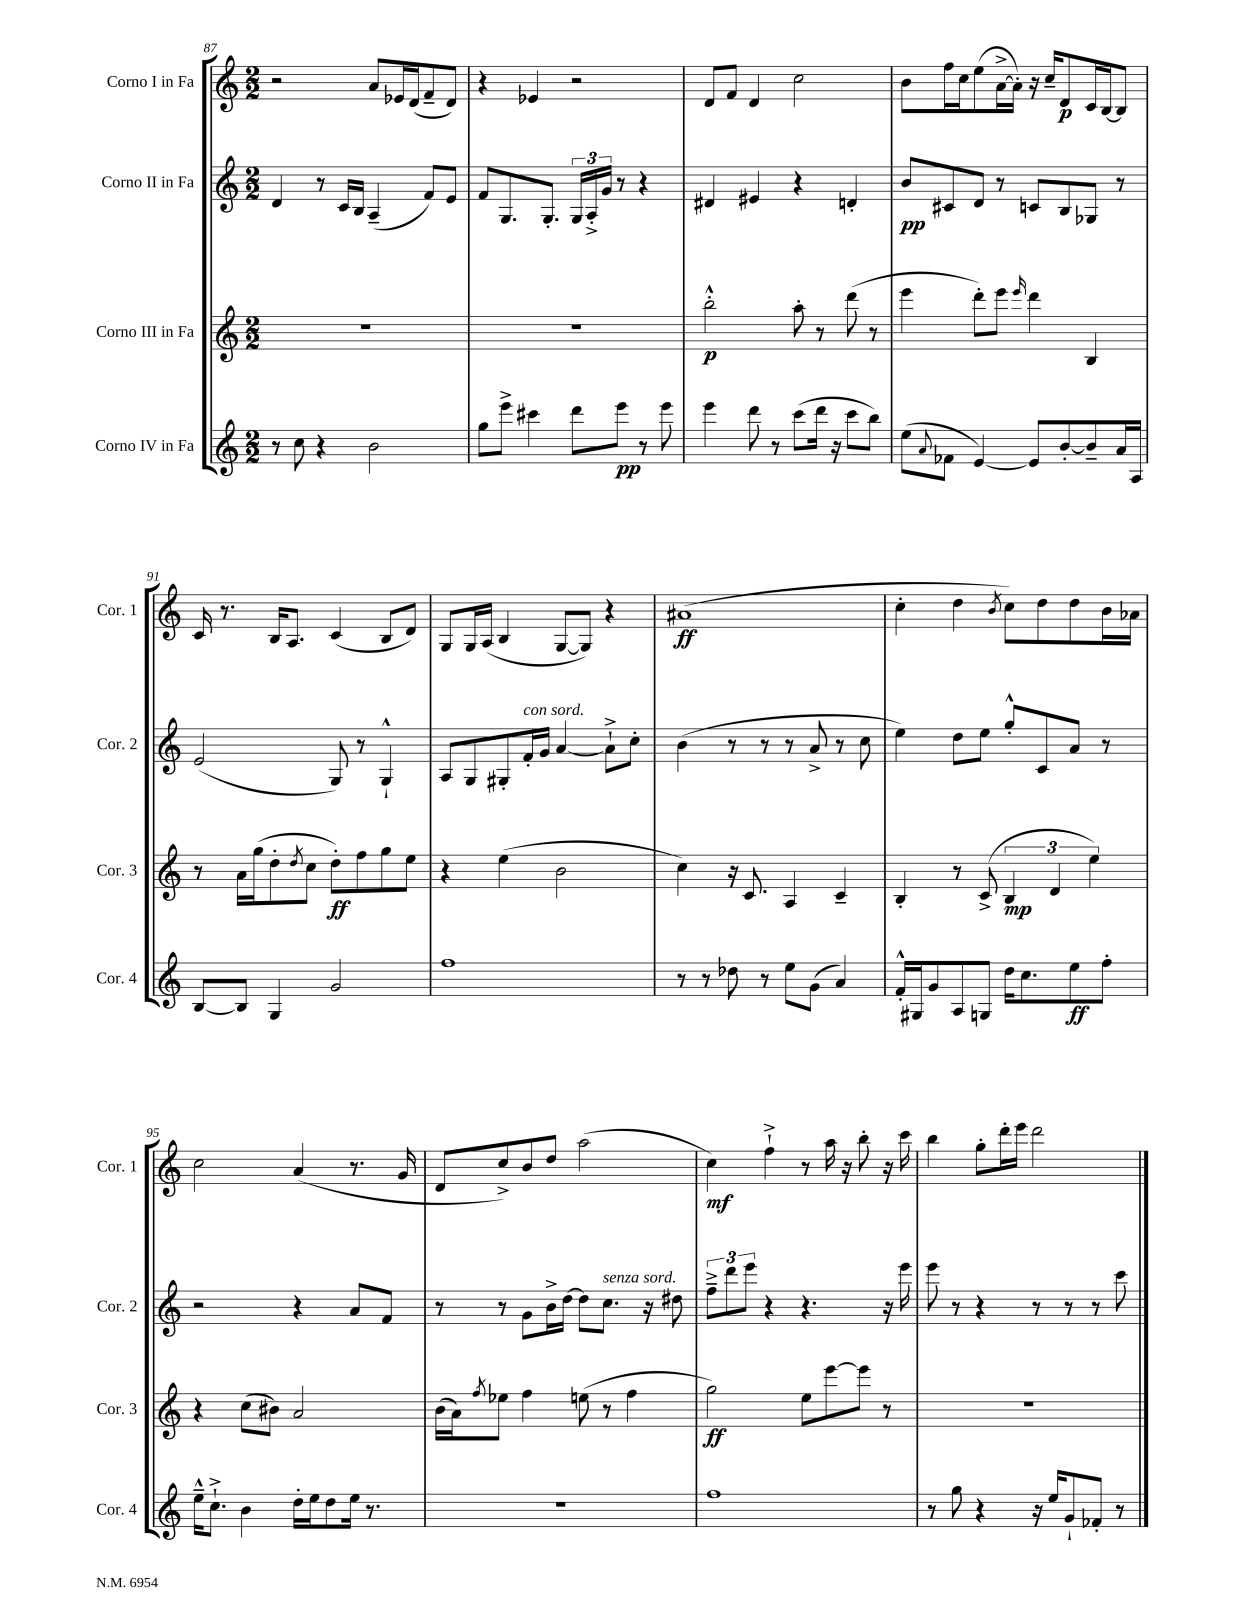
<<
\new StaffGroup <<
\new Staff = "s0" \with { instrumentName = "Corno I in Fa" shortInstrumentName = "Cor. 1" } {
    \clef treble \key c \major \numericTimeSignature \time 2/2
    r2 a'8 ees'16 d'16( f'8-- d'8) |
    r4 ees'4 r2 |
    d'8 f'8 d'4 c''2 |
    b'8 f''16 c''16 e''8( a'16~-> a'16-.) r16 c''16-- d'8\p c'16 b16~ b8 |
    c'16 r8. b16 a8. c'4( b8 d'8) |
    g8 g16 a16( b4 g8~ g8) r4 |
    ais'1\ff( |
    c''4-. d''4 \acciaccatura { b'8 } c''8) d''8 d''8 b'16 aes'16 |
    c''2 a'4( r8. g'16 |
    d'8 c''8->) b'8 d''8 a''2( |
    c''4\mf) f''4-!-> r8 a''16 r16 b''8-. r16 c'''16 |
    b''4 g''8-. d'''16-. e'''16 d'''2 \bar "|." |
}
\new Staff = "s1" \with { instrumentName = "Corno II in Fa" shortInstrumentName = "Cor. 2" } {
    \clef treble \key c \major \numericTimeSignature \time 2/2
    d'4 r8 c'16 b16 a4--( f'8) e'8 |
    f'8 g8. g8.-. \tuplet 3/2 { g16 a16-.-> g'16 } r8 r4 |
    dis'4 eis'4 r4 d'4-. |
    b'8\pp cis'8 d'8 r8 c'8 b8 ges8 r8 |
    e'2( g8) r8 g4-!-^ |
    a8 g8 gis8-. f'16-.^\markup { \italic "con sord." } g'16 a'4~ a'8-!-> c''8-. |
    b'4( r8 r8 r8 a'8-> r8 c''8 |
    e''4) d''8 e''8 g''8-.-^ c'8 a'8 r8 |
    r2 r4 a'8 f'8 |
    r8 r8 g'8 b'16-> d''16~ d''8 c''8.^\markup { \italic "senza sord." } r16 dis''8 |
    \tuplet 3/2 { f''8---> d'''8 e'''8 } r4 r4. r16 e'''16 |
    e'''8 r8 r4 r8 r8 r8 c'''8 \bar "|." |
}
\new Staff = "s2" \with { instrumentName = "Corno III in Fa" shortInstrumentName = "Cor. 3" } {
    \clef treble \key c \major \numericTimeSignature \time 2/2
    R1 |
    R1 |
    b''2-.-^\p a''8-. r8 d'''8( r8 |
    e'''4 d'''8-.) e'''8 \grace { e'''16 } d'''4 b4 |
    r8 a'16 g''16( d''8-. \acciaccatura { d''8 } c''8 d''8-.\ff) f''8 g''8 e''8 |
    r4 e''4( b'2 |
    c''4) r16 c'8. a4 c'4-- |
    b4-. r8 c'8->( \tuplet 3/2 { b4\mp d'4 e''4) } |
    r4 c''8( bis'8) a'2 |
    b'16( a'16) \acciaccatura { f''8 } ees''8 f''4 e''8( r8 f''4 |
    g''2\ff) e''8 e'''8~ e'''8 r8 |
    R1 \bar "|." |
}
\new Staff = "s3" \with { instrumentName = "Corno IV in Fa" shortInstrumentName = "Cor. 4" } {
    \clef treble \key c \major \numericTimeSignature \time 2/2
    r8 c''8 r4 b'2 |
    g''8 e'''8-> cis'''4 d'''8 e'''8\pp r8 e'''8 |
    e'''4 d'''8 r8 c'''8( d'''16 r16 c'''8 b''8) |
    e''8( \appoggiatura { a'8 } fes'8 e'4~) e'8 b'8~-. b'8-- a'16 a16 |
    b8~ b8 g4 g'2 |
    f''1 |
    r8 r8 des''8 r8 e''8 g'8( a'4) |
    f'16-.-^ gis16 g'8 a8 g8 d''16 c''8. e''8\ff f''8-. |
    e''16---^ c''8.-!-> b'4 d''16-. e''16 d''8 e''16 r8. |
    r1 |
    f''1 |
    r8 g''8 r4 r16 e''16 g'8-! fes'8-. r8 \bar "|." |
}
>>
>>
\layout { \context { \Score currentBarNumber = #87 } }
